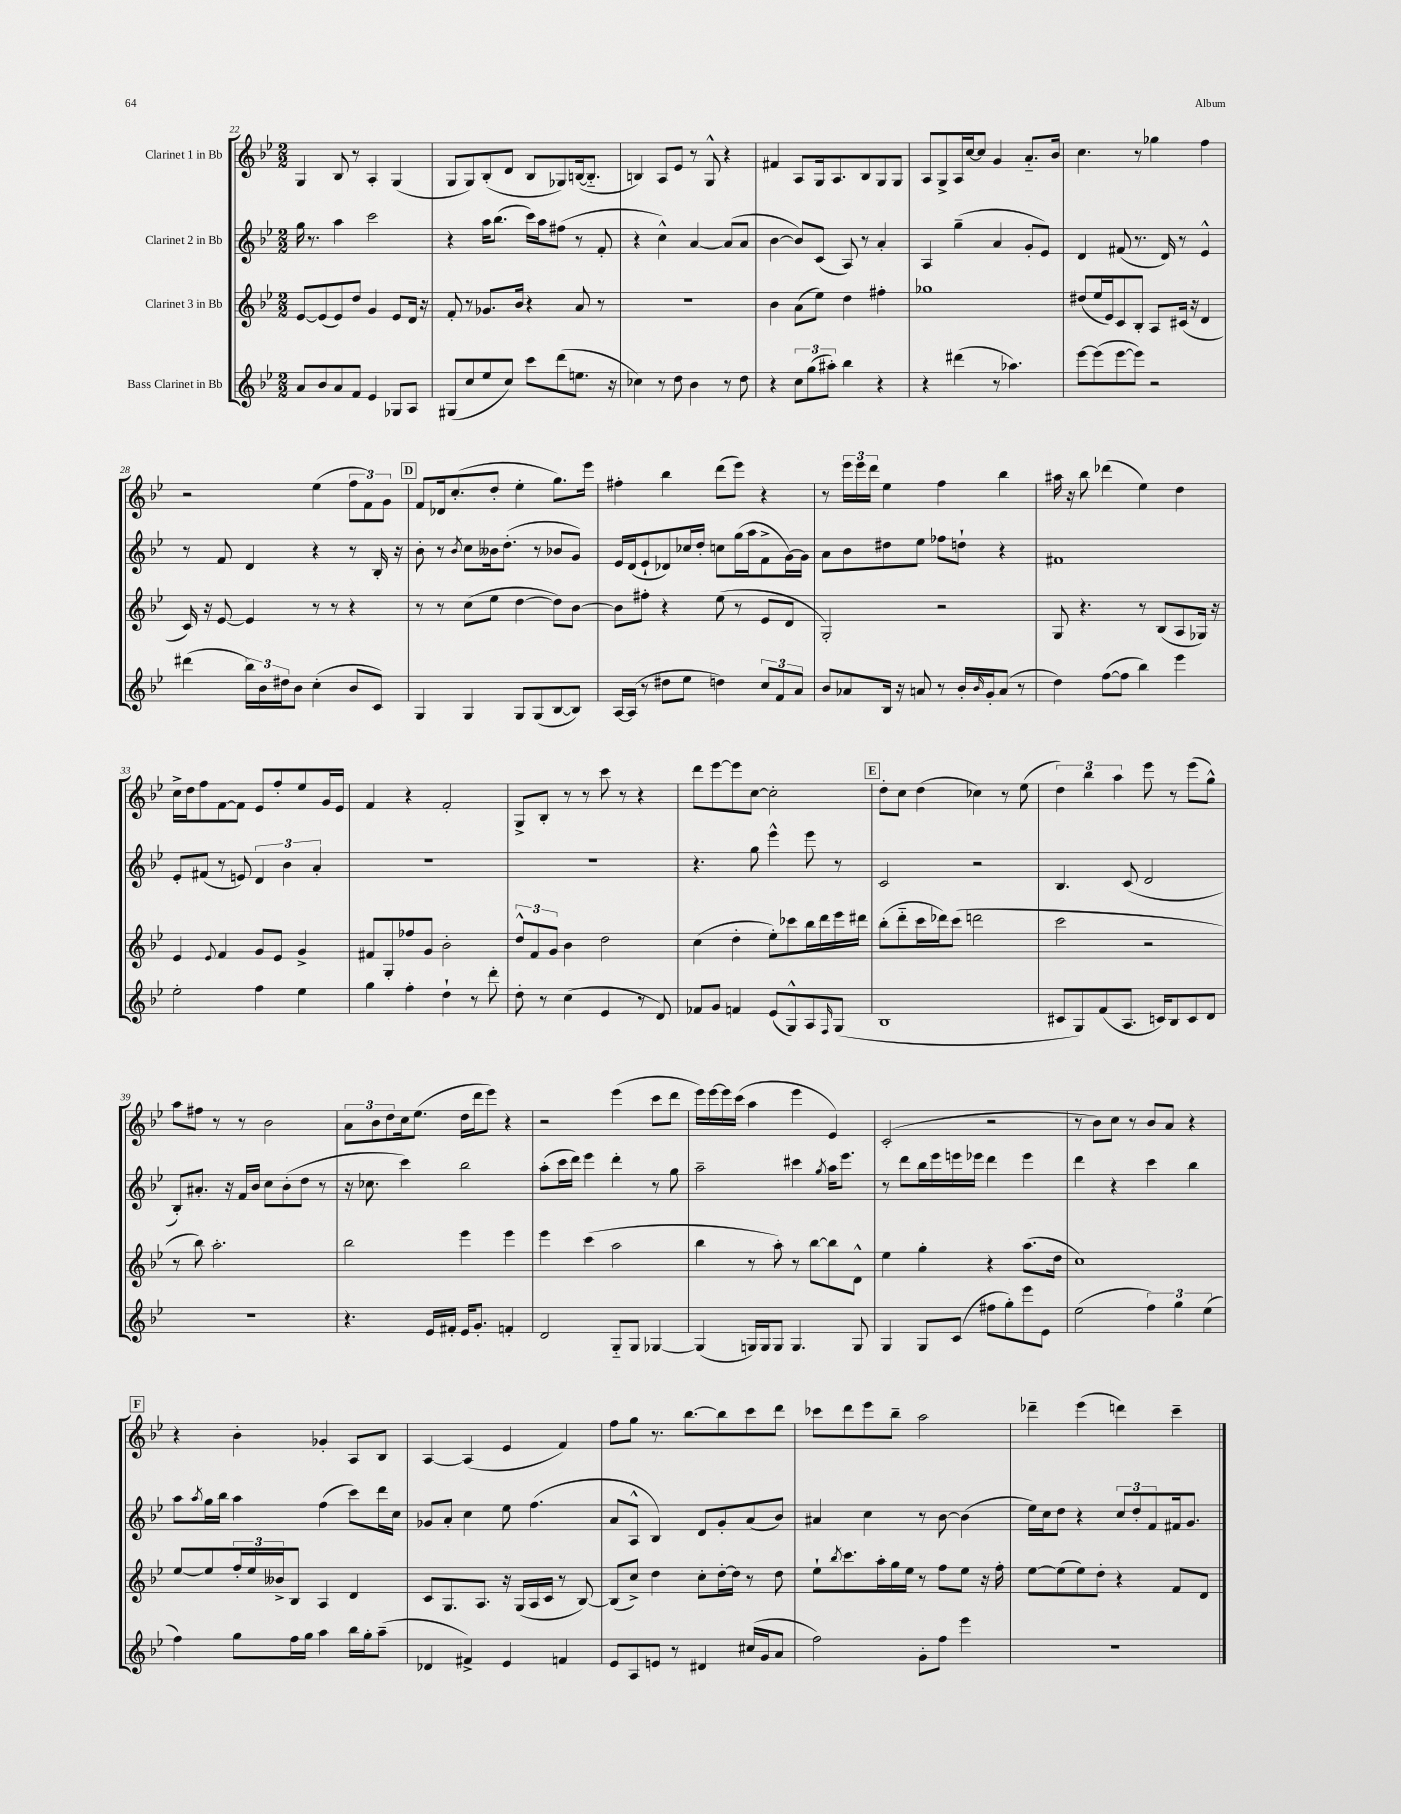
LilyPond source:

<<
\new StaffGroup <<
\new Staff = "s0" \with { instrumentName = "Clarinet 1 in Bb" } {
    \clef treble \key bes \major \numericTimeSignature \time 2/2
    g4 bes8 r8 a4-. g4( |
    g8 g8) bes8-.( d'8 bes8 ges8) b16~( b8.-_ |
    b4) a8 ees'8 r8 g8-^ r4 |
    fis'4 a8 g16 a8. bes8 g8 g8 |
    a8 g8-> a16 c''16~ c''8 g'4 a'8.-_ bes'16 |
    c''4. r8 ges''4 f''4 |
    r2 ees''4( \tuplet 3/2 { f''8 f'8) g'8 } |
    \mark \markup { \box "D" } f'8 des'16 c''8.-.( d''8-. ees''4-. g''8.) ees'''16 |
    fis''4-. bes''4 d'''8( ees'''8) r4 |
    r8 \tuplet 3/2 { ees'''16 ees'''16 d'''16 } ees''4 f''4 bes''4 |
    ais''16 r16 bes''8 des'''4( ees''4) d''4 |
    c''16-> d''16 f''8 f'8~ f'8 ees'8 f''8-. ees''8 g'16 ees'16 |
    f'4 r4 f'2-. |
    g8-> bes8-. r8 r8 c'''8 r8 r4 |
    d'''8 ees'''8~ ees'''8 c''8~ c''2-. |
    \mark \markup { \box "E" } d''8-. c''8 d''4( ces''4) r8 ees''8( |
    \tuplet 3/2 { d''4) bes''4 a''4 } ees'''8 r8 ees'''8( g''8-^) |
    a''8 fis''8 r8 r8 bes'2 |
    \tuplet 3/2 { a'8 bes'8 d''8 } c''16 ees''8.( d''16 d'''16 ees'''8) r4 |
    r2 ees'''4( c'''8 d'''8 |
    ees'''16) ees'''16~ ees'''16 c'''16( a''4 ees'''4 ees'4) |
    c'2-.( r2 |
    r8 bes'8) c''8 r8 bes'8 a'8 r4 |
    \mark \markup { \box "F" } r4 bes'4-. ges'4-. a8 bes8 |
    a4~ a4( ees'4 f'4) |
    f''8 g''8 r8. bes''8.~ bes''8 c'''8 d'''8 |
    ces'''8 d'''8 ees'''8 bes''8-- a''2 |
    des'''4-- ees'''4( d'''4) c'''4-- \bar "|." |
}
\new Staff = "s1" \with { instrumentName = "Clarinet 2 in Bb" } {
    \clef treble \key bes \major \numericTimeSignature \time 2/2
    g''16 r8. a''4 c'''2 |
    r4 a''16 bes''8.( c'''16) a''16 fis''8( r8 f'8-. |
    r4 c''4-^) a'4~ a'8( a'8 |
    bes'4~ bes'8) c'8( a8) r8 a'4-. |
    a4 g''4--( a'4 g'8-. ees'8) |
    d'4 fis'8( r8. d'16) r8 ees'4-^ |
    r8 f'8 d'4 r4 r8 bes16-. r16 |
    \mark \markup { \box "D" } bes'8-. r8 \acciaccatura { bes'8 } c''8 beses'16 d''8.-.( r8 bes'8 g'8) |
    ees'16 d'16( ees'8-! des'8) ces''16 d''16-. c''8 g''16( a''16 f'8-> g'16~) g'16 |
    a'8 bes'8 dis''8 ees''8 fes''8 d''8-! r4 |
    fis'1 |
    ees'8-. fis'8( r8 e'8) \tuplet 3/2 { d'4 bes'4 a'4-. } |
    R1 |
    R1 |
    r4. g''8 ees'''4-^ ees'''8 r8 |
    \mark \markup { \box "E" } c'2 r2 |
    bes4. c'8( d'2 |
    bes8-.) ais'8.-. r16 f'16 bes'16 c''8 bes'8-.( d''8 r8 |
    r16 ces''8. c'''4) bes''2 |
    a''8-.( c'''16 d'''16) ees'''4 d'''4-. r8 g''8 |
    a''2-- cis'''4 \acciaccatura { g''8 } a''16 ees'''8. |
    r8 d'''8 bes''16 ees'''16 e'''16 ees'''16 d'''4 ees'''4 |
    d'''4 r4 c'''4 bes''4 |
    \mark \markup { \box "F" } a''8 \acciaccatura { a''8 } g''16 bes''16 a''4 f''4( c'''8) d'''16 c''16 |
    ges'8 a'8-. c''4 ees''8 f''4.( |
    a'8 a8-^ bes4) d'8 g'8-. a'8( bes'8) |
    ais'4 c''4 r8 bes'8~ bes'4( |
    ees''16) c''16 d''8 r4 \tuplet 3/2 { c''8 d''8-. f'8 } fis'16 g'8. \bar "|." |
}
\new Staff = "s2" \with { instrumentName = "Clarinet 3 in Bb" } {
    \clef treble \key bes \major \numericTimeSignature \time 2/2
    ees'8~ ees'8( ees'8) d''8 g'4 ees'8 d'16 r16 |
    f'8-. r8 ges'8. bes'16 r4 a'8 r8 |
    R1 |
    bes'4 a'8( ees''8) d''4 fis''4-. |
    ges''1 |
    dis''8( ees''16 ees'16) c'8 bes8-. a8 cis'16( r16 d'4 |
    c'16) r16 ees'8~ ees'4 r8 r8 r4 |
    \mark \markup { \box "D" } r8 r8 c''8( ees''8 d''4~ d''8) bes'8~ |
    bes'8 fis''8-. r4 ees''8( r8 ees'8 d'8 |
    g2-.) r2 |
    g8 r4. r8 bes8( a8 ges16) r16 |
    ees'4 \appoggiatura { ees'8 } f'4 g'8 ees'8 g'4-> |
    fis'8 g8-. fes''8 g'8 bes'2-. |
    \tuplet 3/2 { d''8-^ f'8 g'8 } bes'4 d''2 |
    c''4( d''4-. ees''8-.) ces'''8 bes''16 d'''16 ees'''16 dis'''16 |
    \mark \markup { \box "E" } bes''8-.( d'''8-_ c'''16 des'''16) c'''8( d'''2 |
    c'''2 r2 |
    r8 bes''8) a''2.-. |
    bes''2 ees'''4 ees'''4 |
    ees'''4 c'''4( a''2 |
    bes''4 r8 a''8-.) r8 bes''8~ bes''8 d'8-^ |
    ees''4 g''4-. r4 a''8.( d''16 |
    c''1) |
    \mark \markup { \box "F" } ees''8~ ees''8 \tuplet 3/2 { f''16-. ees''16 beses'16-> } bes8 a4 d'4 |
    c'8 g8. a8. r16 g16( a16 c'16 r8 bes8~) |
    bes8( c''8->) d''4 c''8-. d''16~-. d''16 r8 d''8 |
    ees''8-! \acciaccatura { bes''8 } c'''8. a''16-. g''16 ees''16 r8 f''8 ees''8 r16 f''16-. |
    ees''8~ ees''8( ees''8) d''8-. r4 f'8 d'8 \bar "|." |
}
\new Staff = "s3" \with { instrumentName = "Bass Clarinet in Bb" } {
    \clef treble \key bes \major \numericTimeSignature \time 2/2
    a'8 bes'8 a'8 f'8 ees'4 ges8 a8 |
    gis8( c''8 ees''8 c''8) c'''8 d'''8( e''8. r16 |
    ces''4) r8 d''8 bes'4 r8 d''8 |
    r4 \tuplet 3/2 { c''8 g''8( ais''8-.) } bes''4 r4 |
    r4 dis'''4( r8 aes''4.) |
    ees'''8~ ees'''8( ees'''8~ ees'''8) r2 |
    dis'''4( \tuplet 3/2 { bes''16) bes'16 dis''16 } bes'8 c''4-.( bes'8 c'8) |
    \mark \markup { \box "D" } g4 g4 g8 g8( bes8~ bes8) |
    a16~ a16( r8 dis''8 ees''8 d''4) \tuplet 3/2 { c''8 f'8 a'8 } |
    bes'8 aes'8 bes16 r16 a'8 r8 bes'16-. \grace { bes'16 } g'16-. a'8( r8 |
    d''4) f''8~( f''8 bes''4) ees'''4 |
    ees''2-. f''4 ees''4 |
    g''4 f''4-. d''4-! r8 d'''8-. |
    d''8-. r8 c''4( ees'4 r8 d'8) |
    fes'8 g'8 f'4 ees'8( g8-^) a8 \grace { f16 } g8( |
    \mark \markup { \box "E" } bes1 |
    cis'8 g8) f'8( a8. c'16) bes8 c'8 d'8 |
    r1 |
    r4. ees'16 fis'16-. ees'16 g'8.-. f'4-. |
    d'2 g8-_ g8 ges4~ |
    ges4( g16) g16 g8 g4. g8 |
    g4 g8 c'8( fis''8 g''8-.) ees'''8 ees'8 |
    ees''2( \tuplet 3/2 { f''4) g''4 ees''4( } |
    \mark \markup { \box "F" } f''4) g''8 f''16 g''16 a''4 bes''16 g''16-. a''8--( |
    des'4 fis'4->) ees'4 f'4 |
    ees'8 a8 e'8 r8 dis'4 cis''16( g'16 a'8 |
    f''2) g'8-. f''8 ees'''4 |
    R1 \bar "|." |
}
>>
>>
\layout { \context { \Score currentBarNumber = #22 } }
